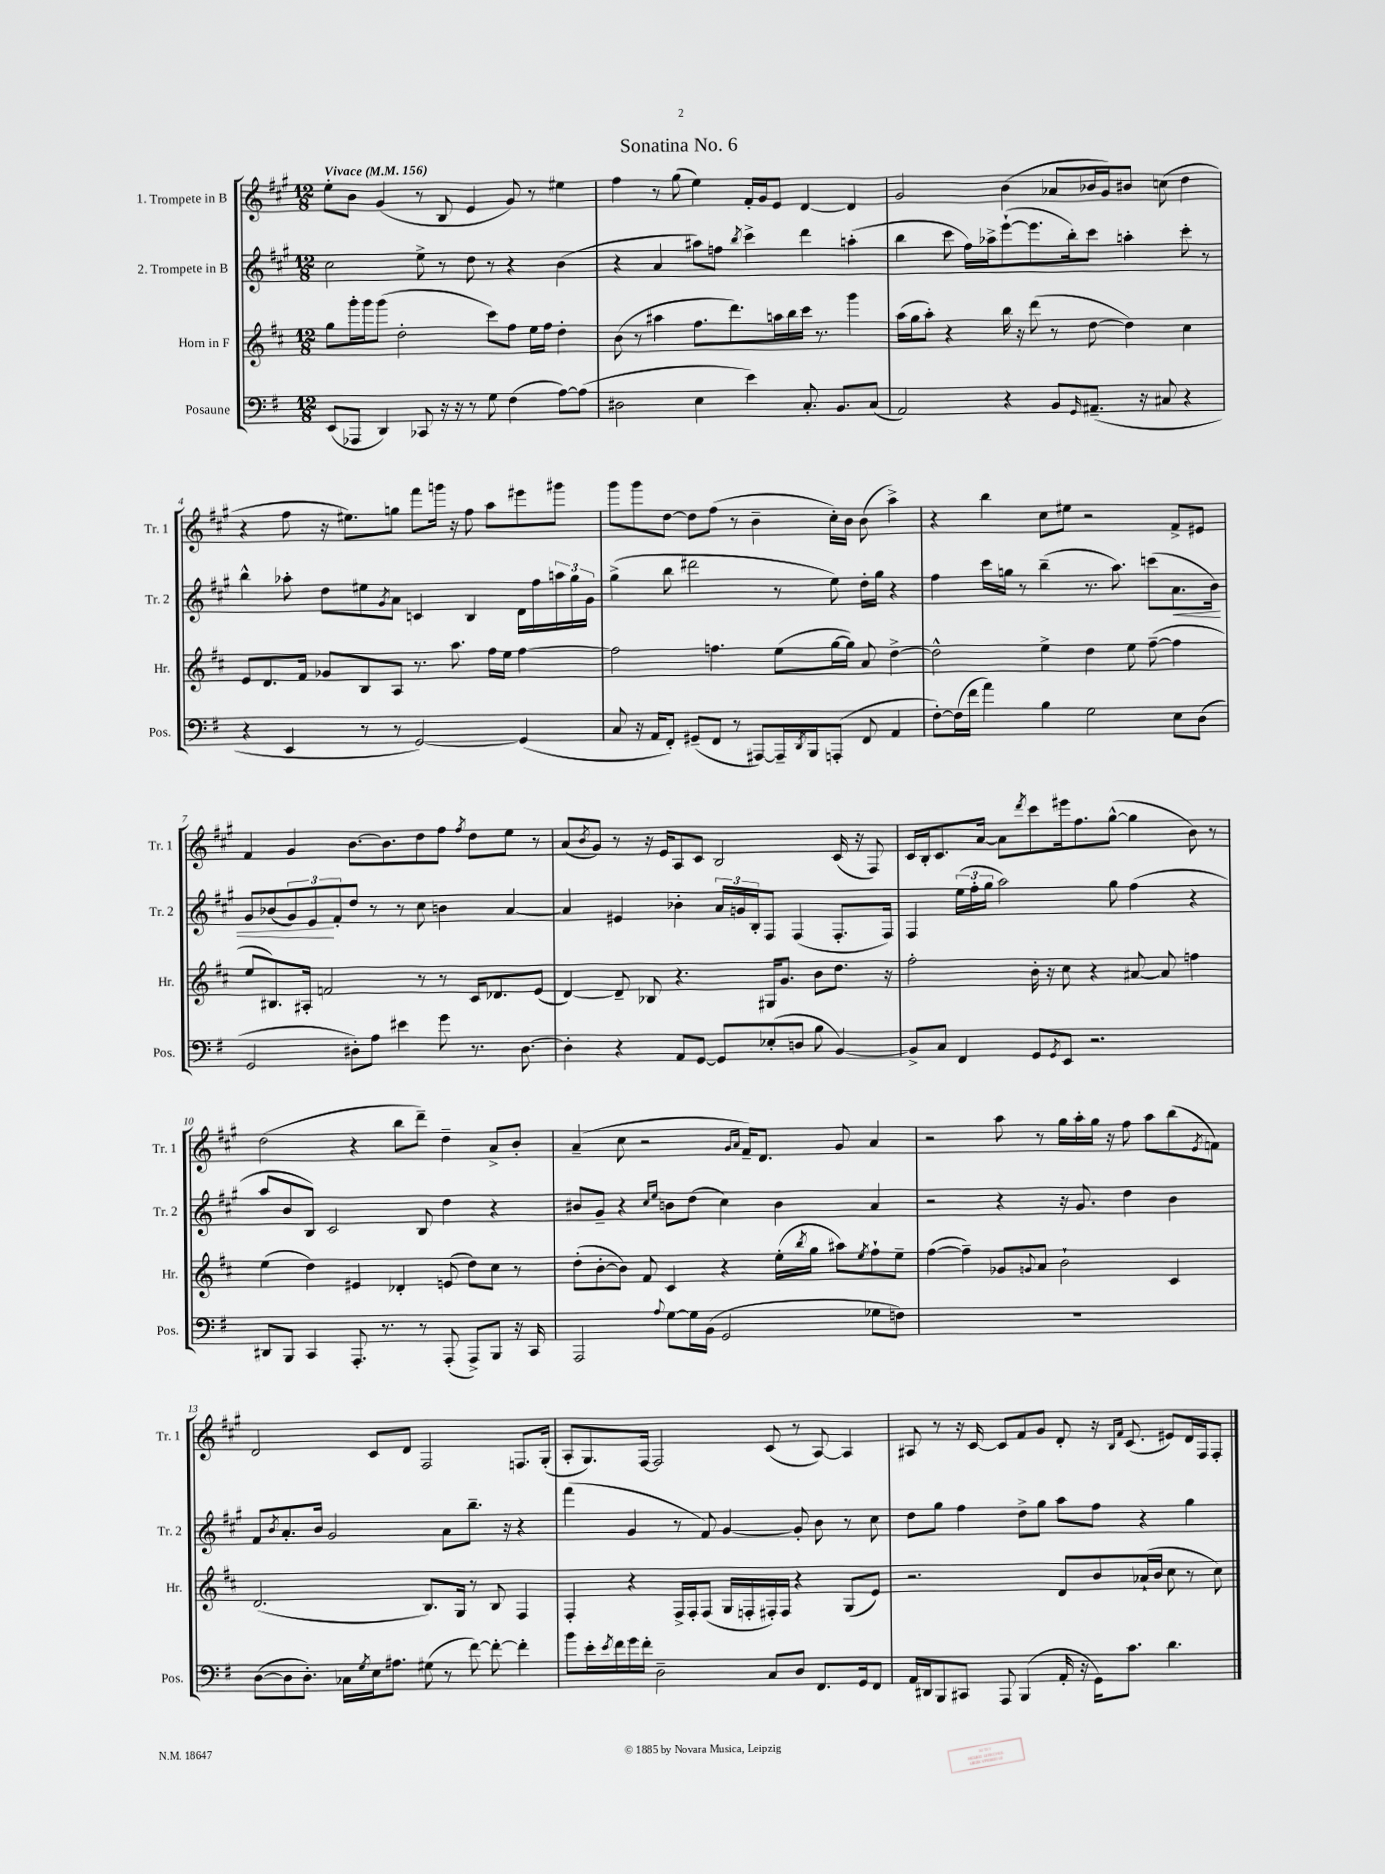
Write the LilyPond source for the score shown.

\header { title = "Sonatina No. 6" }
<<
\new StaffGroup <<
\new Staff = "s0" \with { instrumentName = "1. Trompete in B" shortInstrumentName = "Tr. 1" } {
    \clef treble \key a \major \numericTimeSignature \time 12/8 \tempo "Vivace" 4 = 156
    e''8-. b'8 gis'4( r8 b8 e'4 gis'8) r8 eis''4 |
    fis''4 r8 gis''8( e''4) fis'16-. gis'16 e'8 d'4~ d'4 |
    gis'2 b'4( aes'8 bes'16 gis'16) bis'8 c''8( d''4 |
    r4 fis''8 r16 eis''8.) g''8 fis'''8 g'''16 r16 fis''8 a''8 eis'''8 gis'''8 |
    gis'''8 gis'''8 d''8~ d''8 fis''8( r8 b'4-- cis''16-.) b'16 b'8( a''4->) |
    r4 b''4 cis''8 eis''8 r2 fis'8-> eis'8 |
    fis'4 gis'4 b'8.~ b'8. d''8 fis''8 \acciaccatura { fis''8 } d''8 e''8 r8 |
    a'8( \acciaccatura { b'8 } gis'8) r8 r16 e'16 a8 cis'8 b2 cis'16( r16 fis8) |
    cis'16 b16-. cis'8. a'16~ a'8 \acciaccatura { d'''8 } cis'''8 eis'''16 fis''8. gis''8~-^( gis''4 b'8) r8 |
    d''2( r4 b''8 d'''8--) d''4-- a'8-> b'8-. |
    a'4--( cis''8 r2 \grace { gis'16 a'16 } fis'16--) d'8. gis'8 a'4 |
    r2 a''8 r8 gis''16 a''16-. gis''16 r16 fis''8 a''8 b''8( \acciaccatura { e'8 } f'8) |
    d'2 cis'8 d'8 fis2 f8. gis16-.( |
    a8-. gis8.) fis16~ fis2 cis'8( r8 a8~) a4 |
    ais8 r8 r16 cis'16~ cis'8 fis'8 gis'8 d'8-. r16 \grace { b16 fis'16 } cis'8.( eis'8) d'16 fis16 fis8-. \bar "|." |
}
\new Staff = "s1" \with { instrumentName = "2. Trompete in B" shortInstrumentName = "Tr. 2" } {
    \clef treble \key a \major \numericTimeSignature \time 12/8
    cis''2 e''8-> r8 d''8 r8 r4 b'4( |
    r4 a'4 ais''8) f''8 \acciaccatura { b''8 } cis'''4-> d'''4 a''4-.( |
    b''4 cis'''8 fis''16) aes''16-> e'''8~-!( e'''8. b''16-.) cis'''8 a''4-. cis'''8-. r8 |
    b''4-^ aes''8-. d''8 eis''8 \acciaccatura { gis'8 } a'8 c'4 b4 d'16 fis''16 \tuplet 3/2 { a''16 gis''16 gis'16 } |
    gis''4->( b''8 dis'''2 r8 e''8) d''16-. gis''16 r4 |
    fis''4 cis'''16 g''16 r8 b''4--( r8. a''8.) c'''8( a'8.\< b'16) |
    gis'8 bes'8( \tuplet 3/2 { gis'8) e'8\! fis'8-. } d''8 r8 r8 cis''8 b'4 a'4~ |
    a'4 eis'4 bes'4-. \tuplet 3/2 { a'16 g'16 b16-. } fis8 fis4( fis8.-. fis16) |
    fis4 \tuplet 3/2 { e''16( fis''16-. gis''16 } a''2) gis''8 fis''4( r4 |
    a''8 b'8 b8) cis'2 b8 d''4 r4 |
    bis'8 gis'8-- r4 \grace { cis''16 e''16 } b'8 d''8( cis''4) b'4 a'4 |
    r2 r4 r16 gis'8. d''4 b'4 |
    fis'8 \acciaccatura { b'8 } a'8.-. b'16 gis'2 a'8 b''8.-- r16 r4 |
    fis'''4( gis'4 r8 fis'8) gis'4~ gis'8-. b'8 r8 cis''8 |
    d''8 gis''8 fis''4 d''8-> gis''8 a''8 fis''8 r4 gis''4 \bar "|." |
}
\new Staff = "s2" \with { instrumentName = "Horn in F" shortInstrumentName = "Hr." } {
    \clef treble \key d \major \numericTimeSignature \time 12/8
    g''8 g'''16-. g'''16 g'''8( d''2-. cis'''8) fis''8 e''16 fis''16 d''4-. |
    b'8( r8 ais''4 fis''8. d'''8.) a''16 b''16 cis'''16 r8. g'''4 |
    a''16( g''16 a''8-.) r4 b''16 r16 d'''8( r8 d''8~ d''4) cis''4 |
    e'8 d'8. fis'16 ges'8 b8 a8 r8. a''8. fis''16 e''16 fis''4~ |
    fis''2 f''4. e''8( g''16~ g''16) a'8 d''4~-> |
    d''2-^ e''4-> d''4 e''8 fis''8~--( fis''4 |
    e''8 bis8.) ais16-. f'2 r8 r8 cis'16 des'8. e'8( |
    d'4~) d'8-- bes8 r4. gis16 g'8. b'8 d''8. r16 |
    fis''2-. b'16-. r16 cis''8 r4 ais'8~ ais'8 f''4 |
    e''4( d''4) eis'4 des'4-. e'8( d''8) cis''8 r8 |
    d''8-.( b'8~-. b'8) fis'8 cis'4 r4 e''16-.( \acciaccatura { b''8 } g''16 ais''8) \acciaccatura { e''8 } fis''8-! e''8-- |
    fis''4~( fis''4--) ges'8 \appoggiatura { g'8 } a'8 b'2-! cis'4 |
    d'2.( b8.) g16 r8 b8 fis4 |
    fis4-. r4 fis16-> fis16-. fis8( g16 f16-. fis16-.) fis16 r4 g8( e'8) |
    r2. d'8 b'8 aes'16-!( b'16 cis''8 r8 cis''8) \bar "|." |
}
\new Staff = "s3" \with { instrumentName = "Posaune" shortInstrumentName = "Pos." } {
    \clef bass \key g \major \numericTimeSignature \time 12/8
    e,8( aes,,8 d,4) ces,8 r16 r16 r8 g8 fis4( a8~) a8( |
    dis2 e4 e'4) c8.-. b,8. c8( |
    a,2) r4 b,8 \grace { g,16 } ais,8.--( r16 cis8 r4 |
    r4 e,4 r8 r8 g,2~) g,4( |
    c8 r16 a,16 fis,8-.) gis,8--( fis,8 r8 ais,,8~) ais,,16-- \acciaccatura { d,8 } b,,16 a,,8-.( fis,8 a,4 |
    fis8~-.) fis16( fis'16 a'4) b4 g2 e8 d8( |
    g,2 dis8-.) a8 eis'4 g'8 r8. dis8.~ |
    dis4-. r4 a,8 g,8~ g,8 ees8-.( d8 b8 b,4~) |
    b,8-> c8 fis,4 g,8 \acciaccatura { g,8 } e,8 r2. |
    dis,8 b,,8 c,4 a,,8.-. r8. r8 a,,8-.( a,,8->) b,,8 r16 c,16 |
    a,,2 \appoggiatura { a8 } g8~ g16 b,16( g,2 ges8 f8) |
    R1. |
    d8~( d8 d8.-.) ces16 \acciaccatura { g8 } e16 ais8. gis8( r8 fis'8~) fis'8~-. fis'4-. |
    b'8 e'16-. \acciaccatura { e'8 } fis'16 g'16 fis'16-. d2-- c8 d8 fis,8. g,16 fis,8 |
    a,16 dis,16 b,,8 cis,8 a,,8 b,,4( a,16-. r16 g,16) c'8. d'4. \bar "|." |
}
>>
>>
